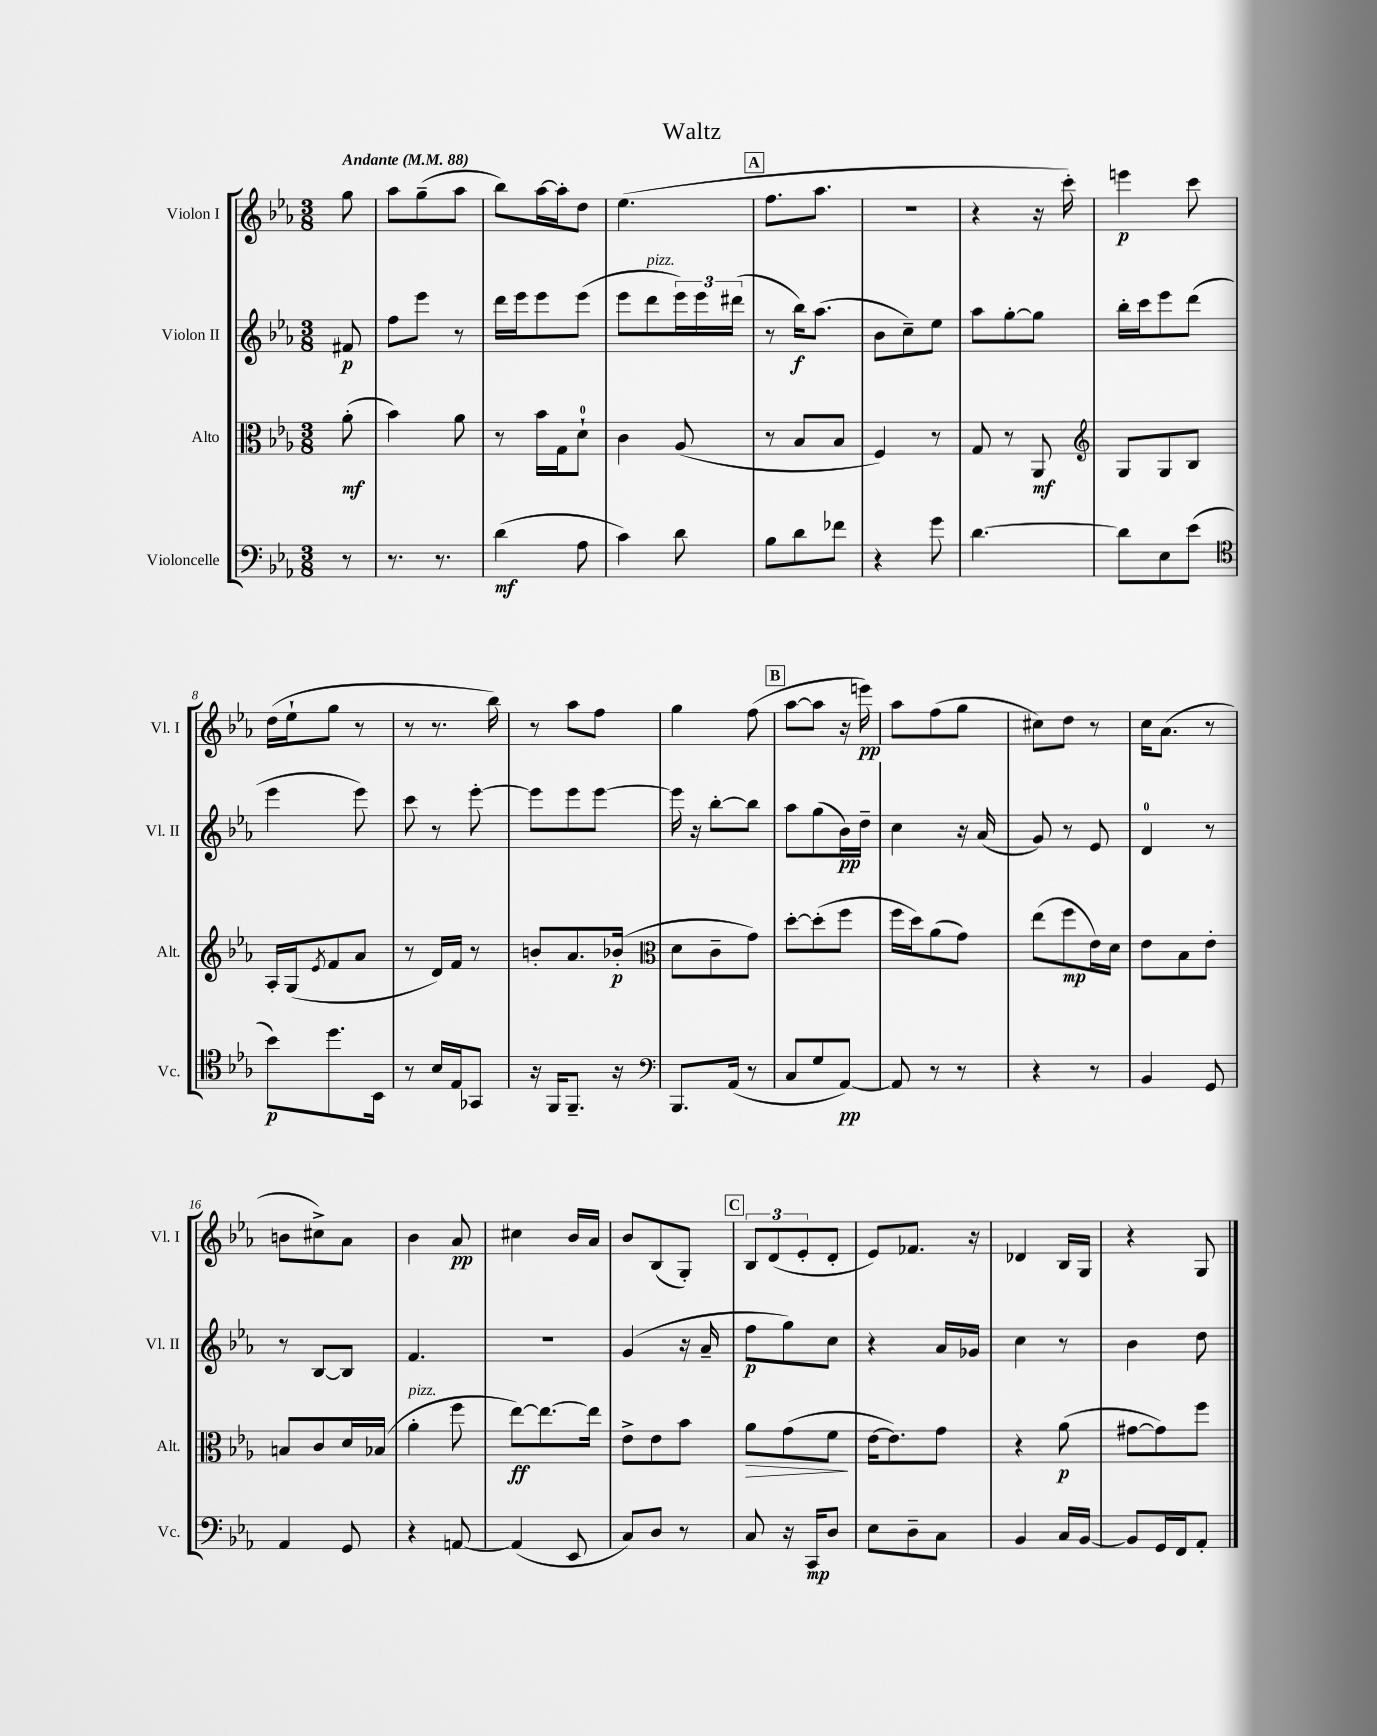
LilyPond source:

\header { title = "Waltz" }
<<
\new StaffGroup <<
\new Staff = "s0" \with { instrumentName = "Violon I" shortInstrumentName = "Vl. I" } {
    \clef treble \key ees \major \numericTimeSignature \time 3/8 \partial 8 \tempo "Andante" 4 = 88
    g''8 |
    aes''8 g''8--( aes''8 |
    bes''8) aes''16~ aes''16-. d''8 |
    ees''4.( |
    \mark \markup { \box "A" } f''8. aes''8. |
    R4. |
    r4 r16 c'''16-.) |
    e'''4\p c'''8 |
    d''16( ees''16-! g''8 r8 |
    r8 r8. bes''16) |
    r8 aes''8 f''8 |
    g''4 f''8( |
    \mark \markup { \box "B" } aes''8~ aes''8 r16 e'''16\pp) |
    aes''8 f''8( g''8 |
    cis''8) d''8 r8 |
    c''16 aes'8.( r8 |
    b'8 cis''8->) aes'8 |
    bes'4 aes'8\pp |
    cis''4 bes'16 aes'16 |
    bes'8 bes8( g8-.) |
    \mark \markup { \box "C" } \tuplet 3/2 { bes8 d'8( ees'8-. } d'8-. |
    ees'8) fes'8. r16 |
    des'4 bes16 g16 |
    r4 g8 \bar "|." |
}
\new Staff = "s1" \with { instrumentName = "Violon II" shortInstrumentName = "Vl. II" } {
    \clef treble \key ees \major \numericTimeSignature \time 3/8 \partial 8
    fis'8\p |
    f''8 ees'''8 r8 |
    d'''16 ees'''16 ees'''8 ees'''8( |
    ees'''8 d'''8^\markup { \italic "pizz." } \tuplet 3/2 { ees'''16) ees'''16 dis'''16( } |
    \mark \markup { \box "A" } r8 bes''16\f) aes''8.( |
    bes'8 c''8--) ees''8 |
    aes''8 g''8~-. g''8 |
    bes''16-. c'''16 ees'''8 d'''8( |
    ees'''4 ees'''8) |
    c'''8 r8 ees'''8~-. |
    ees'''8 ees'''8 ees'''8~ |
    ees'''16 r16 bes''8~-. bes''8 |
    \mark \markup { \box "B" } aes''8 g''8( bes'16\pp) d''16-- |
    c''4 r16 aes'16( |
    g'8) r8 ees'8 |
    d'4-0 r8 |
    r8 bes8~ bes8 |
    f'4. |
    r4. |
    g'4( r16 aes'16-- |
    \mark \markup { \box "C" } f''8\p g''8) c''8 |
    r4 aes'16 ges'16 |
    c''4 r8 |
    bes'4 d''8 \bar "|." |
}
\new Staff = "s2" \with { instrumentName = "Alto" shortInstrumentName = "Alt." } {
    \clef alto \key ees \major \numericTimeSignature \time 3/8 \partial 8
    aes'8-.\mf( |
    bes'4) aes'8 |
    r8 bes'16 g16 d'8-0-! |
    c'4 aes8( |
    \mark \markup { \box "A" } r8 bes8 bes8 |
    f4) r8 |
    g8 r8 aes,8\mf |
    \clef treble g8 g8 bes8 |
    aes16-. g16( \acciaccatura { ees'8 } f'8 aes'8 |
    r8 d'16) f'16 r8 |
    b'8-. aes'8. bes'16-.\p( |
    \clef alto d'8 c'8-- g'8) |
    \mark \markup { \box "B" } d''8~-. d''8-.( f''8 |
    f''16 d''16) aes'8( g'8) |
    ees''8( f''8\mp ees'16) d'16 |
    ees'8 bes8 ees'8-. |
    b8 c'8 d'16 bes16( |
    aes'4-.^\markup { \italic "pizz." } f''8 |
    ees''8~\ff) ees''8.~ ees''16 |
    ees'8-> ees'8 bes'8 |
    \mark \markup { \box "C" } aes'8\> g'8( f'8\! |
    ees'16~ ees'8.) g'8 |
    r4 aes'8\p( |
    gis'8~ gis'8) f''8 \bar "|." |
}
\new Staff = "s3" \with { instrumentName = "Violoncelle" shortInstrumentName = "Vc." } {
    \clef bass \key ees \major \numericTimeSignature \time 3/8 \partial 8
    r8 |
    r8. r8. |
    d'4\mf( aes8 |
    c'4) d'8 |
    \mark \markup { \box "A" } bes8 d'8 fes'8 |
    r4 g'8 |
    d'4.~ |
    d'8 ees8 ees'8( |
    \clef tenor bes'8\p) d''8. bes,16 |
    r8 bes16 ees16 ges,8 |
    r16 f,16 f,8.-- r16 |
    \clef bass bes,,8. aes,16( r8 |
    \mark \markup { \box "B" } c8 g8 aes,8~\pp) |
    aes,8 r8 r8 |
    r4 r8 |
    bes,4 g,8 |
    aes,4 g,8 |
    r4 a,8~ |
    a,4( ees,8 |
    c8) d8 r8 |
    \mark \markup { \box "C" } c8 r16 c,16\mp d8 |
    ees8 d8-- c8 |
    bes,4 c16 bes,16~ |
    bes,8 g,16 f,16 aes,8-. \bar "|." |
}
>>
>>
